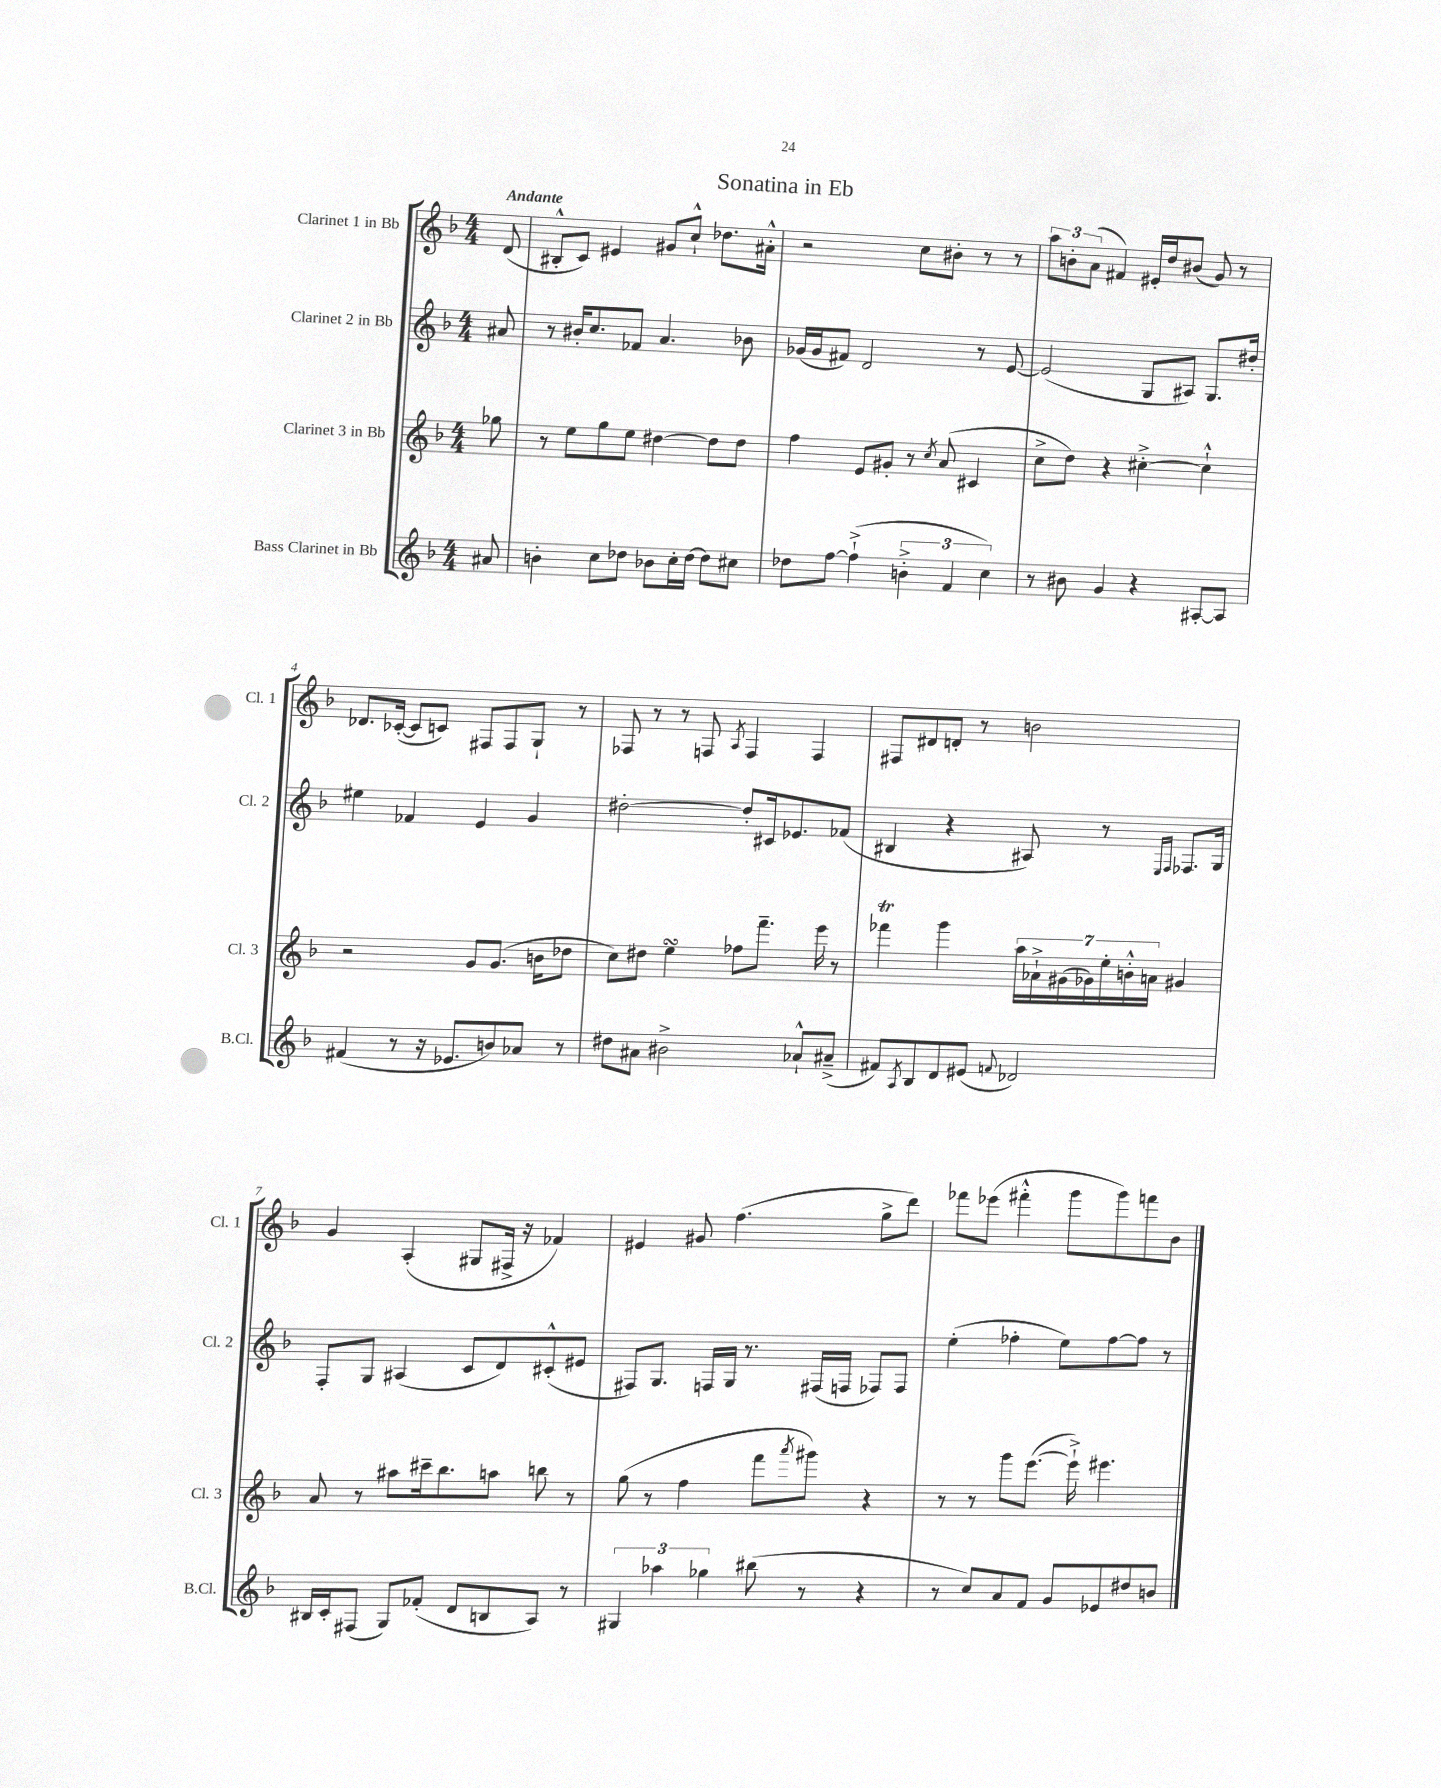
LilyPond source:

\header { title = "Sonatina in Eb" }
<<
\new StaffGroup <<
\new Staff = "s0" \with { instrumentName = "Clarinet 1 in Bb" shortInstrumentName = "Cl. 1" } {
    \clef treble \key f \major \numericTimeSignature \time 4/4 \partial 8 \tempo "Andante"
    d'8( |
    bis8-.-^ c'8) eis'4 gis'8 c''8-!-^ des''8. ais'16-.-^ |
    r2 c''8 bis'8-. r8 r8 |
    \tuplet 3/2 { a''8 b'8-. a'8( } fis'4) eis'16-. d''16 bis'8( g'8) r8 |
    des'8. ces'16~-.( ces'8 c'8) fis8 fis8 g8-! r8 |
    fes8 r8 r8 f8 \acciaccatura { a8 } f4 f4 |
    fis8 dis'8 d'8-. r8 b'2 |
    g'4 a4-.( gis8 fis16-> r16 fes'4) |
    eis'4 gis'8 f''4.( g''8-> d'''8) |
    fes'''8 ees'''8( fis'''4-.-^ g'''8 g'''8) f'''8 bes'8 \bar "|." |
}
\new Staff = "s1" \with { instrumentName = "Clarinet 2 in Bb" shortInstrumentName = "Cl. 2" } {
    \clef treble \key f \major \numericTimeSignature \time 4/4 \partial 8
    ais'8 |
    r8 bis'16-. c''8. fes'8 a'4. bes'8 |
    ges'16( ges'16 fis'8) d'2 r8 e'8~ |
    e'2( g8 ais8) g8. dis''16-. |
    eis''4 fes'4 e'4 g'4 |
    dis''2~-. dis''8-. cis'16 ees'8. fes'8( |
    bis4 r4 ais8) r8 \grace { e16 f16 } fes8. g16 |
    f8-. g8 ais4( c'8 d'8) cis'8-.-^( eis'8 |
    fis8) g8. f16 g16 r8. fis16( f16 fes8) fes8 |
    e''4-.( fes''4-. e''8) fes''8~ fes''8 r8 \bar "|." |
}
\new Staff = "s2" \with { instrumentName = "Clarinet 3 in Bb" shortInstrumentName = "Cl. 3" } {
    \clef treble \key f \major \numericTimeSignature \time 4/4 \partial 8
    ges''8 |
    r8 e''8 g''8 e''8 dis''4~ dis''8 dis''8 |
    f''4 e'8 gis'8-. r8 \acciaccatura { c''8 } a'8( cis'4 |
    c''8-> d''8) r4 cis''4~-.-> cis''4-!-^ |
    r2 g'8 g'8.( b'16 des''8 |
    c''8) dis''8 e''4\turn fes''8 f'''8.-- e'''16 r8 |
    fes'''4\trill g'''4 \tuplet 7/4 { a''16 aes'16-!-> gis'16( ges'16) e''16-. b'16-.-^ a'16 } gis'4 |
    a'8 r8 ais''8 cis'''16-- bes''8. a''8 b''8 r8 |
    g''8( r8 f''4 f'''8 \acciaccatura { a'''8 } gis'''8) r4 |
    r8 r8 g'''8 e'''8.~( e'''16-!->) eis'''4. \bar "|." |
}
\new Staff = "s3" \with { instrumentName = "Bass Clarinet in Bb" shortInstrumentName = "B.Cl." } {
    \clef treble \key f \major \numericTimeSignature \time 4/4 \partial 8
    ais'8 |
    b'4-. c''8 des''8 bes'8 c''16-. des''16~ des''8 cis''8 |
    des''8 f''8~ f''4-!->( \tuplet 3/2 { b'4-.-> f'4 c''4) } |
    r8 bis'8 g'4 r4 ais8~-. ais8 |
    fis'4( r8 r16 ees'8. b'8) aes'8 r8 |
    dis''8 ais'8 bis'2-> aes'8-!-^ ais'8--->( |
    fis'8) \acciaccatura { a8 } bes8 d'8 eis'8( \appoggiatura { f'8 } des'2) |
    bis16 c'16-. fis8( g8) fes'8-.( d'8 b8 a8) r8 |
    \tuplet 3/2 { gis4 aes''4 ges''4 } bis''8( r8 r4 |
    r8 c''8) a'8 f'8 g'8 ees'8 dis''8 b'8 \bar "|." |
}
>>
>>
